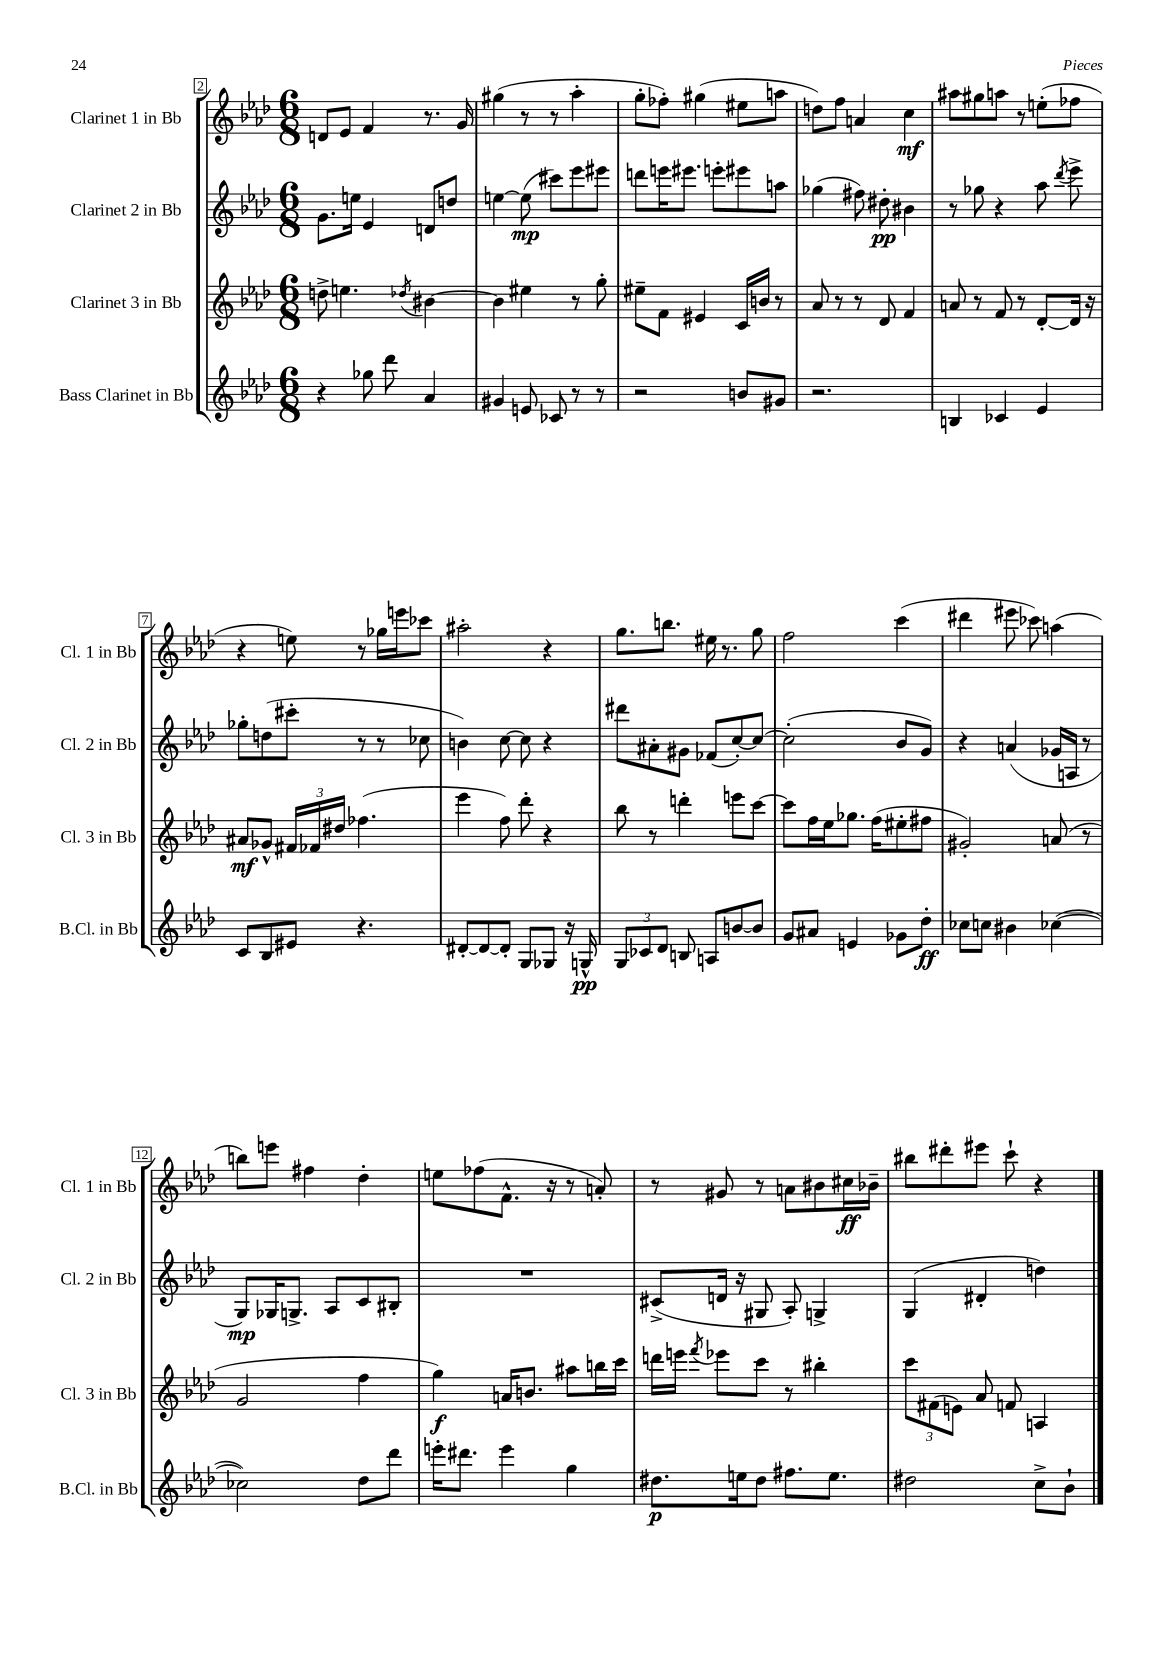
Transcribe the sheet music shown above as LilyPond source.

<<
\new StaffGroup <<
\new Staff = "s0" \with { instrumentName = "Clarinet 1 in Bb" shortInstrumentName = "Cl. 1 in Bb" } {
    \clef treble \key aes \major \numericTimeSignature \time 6/8
    \autoBeamOff d'8[ ees'8] f'4 r8. g'16 |
    gis''4( r8 r8 aes''4-. |
    g''8[-. fes''8]-.) gis''4( eis''8[ a''8] |
    d''8[) f''8] a'4 c''4\mf |
    ais''8[ gis''8 a''8] r8 e''8[-.( fes''8] |
    r4 e''8) r8 ges''16[ e'''16 ces'''8] |
    ais''2-. r4 |
    g''8.[ b''8.] eis''16 r8. g''8 |
    f''2 c'''4( |
    dis'''4 eis'''8 ces'''8) a''4( |
    b''8[) e'''8] fis''4 des''4-. |
    e''8[ fes''8( f'8.]-^ r16 r8 a'8-.) |
    r8 gis'8 r8 a'8[ bis'8 cis''16\ff bes'16]-- |
    bis''8[ dis'''8-. eis'''8] c'''8-! r4 \bar "|." |
}
\new Staff = "s1" \with { instrumentName = "Clarinet 2 in Bb" shortInstrumentName = "Cl. 2 in Bb" } {
    \clef treble \key aes \major \numericTimeSignature \time 6/8
    \autoBeamOff g'8.[ e''16] ees'4 d'8[ d''8] |
    e''4~ e''8\mp( cis'''8[) ees'''8 eis'''8] |
    d'''8[ e'''16 eis'''8.] e'''8[-. eis'''8 a''8] |
    ges''4( fis''8) dis''8-.\pp bis'4 |
    r8 ges''8 r4 aes''8 \acciaccatura { des'''8 } ees'''8-> |
    ges''8[-. d''8( cis'''8]-. r8 r8 ces''8 |
    b'4) c''8~ c''8 r4 |
    dis'''8[ ais'8-. gis'8] fes'8[( c''8~-.) c''8]~ |
    c''2-.( bes'8[ g'8]) |
    r4 a'4( ges'16[ a16] r8 |
    g8[\mp) ges16 g8.]-> aes8[ c'8 bis8]-. |
    R2. |
    cis'8[->( d'16] r16 gis8 aes8-.) g4-> |
    g4( dis'4-. d''4) \bar "|." |
}
\new Staff = "s2" \with { instrumentName = "Clarinet 3 in Bb" shortInstrumentName = "Cl. 3 in Bb" } {
    \clef treble \key aes \major \numericTimeSignature \time 6/8
    \autoBeamOff d''8-> e''4. \acciaccatura { des''8 } bis'4~ |
    bis'4 eis''4 r8 g''8-. |
    eis''8[-- f'8] eis'4 c'16[ b'16] r8 |
    aes'8 r8 r8 des'8 f'4 |
    a'8 r8 f'8 r8 des'8[~-. des'16] r16 |
    ais'8[\mf ges'8]-^ \tuplet 3/2 { fis'16[ fes'16 dis''16] } fes''4.( |
    ees'''4 f''8) des'''8-. r4 |
    bes''8 r8 d'''4-. e'''8[ c'''8]~ |
    c'''8[ f''16 ees''16 ges''8.] f''16[( eis''8-. fis''8] |
    gis'2-.) a'8( r8 |
    g'2 f''4 |
    g''4\f) a'16[ b'8.] ais''8[ b''16 c'''16] |
    d'''16[ e'''16] \acciaccatura { f'''8 } ees'''8[ c'''8] r8 bis''4-. |
    \tuplet 3/2 { c'''8[ fis'8( e'8]) } aes'8 f'8 a4 \bar "|." |
}
\new Staff = "s3" \with { instrumentName = "Bass Clarinet in Bb" shortInstrumentName = "B.Cl. in Bb" } {
    \clef treble \key aes \major \numericTimeSignature \time 6/8
    \autoBeamOff r4 ges''8 des'''8 aes'4 |
    gis'4 e'8 ces'8 r8 r8 |
    r2 b'8[ gis'8] |
    r2. |
    b4 ces'4 ees'4 |
    c'8[ bes8 eis'8] r4. |
    dis'8[~-. dis'8~ dis'8]-. g8[ ges8] r16 g16-^\pp |
    \tuplet 3/2 { g8[ ces'8 des'8] } b8 a8[ b'8~ b'8] |
    g'8[ ais'8] e'4 ges'8[ des''8]-.\ff |
    ces''8[ c''8] bis'4 ces''4~( |
    ces''2) des''8[ des'''8] |
    e'''16[-. dis'''8.] e'''4 g''4 |
    dis''8.[\p e''16 dis''8] fis''8.[ e''8.] |
    dis''2 c''8[-> bes'8]-! \bar "|." |
}
>>
>>
\layout { \context { \Score currentBarNumber = #2 \override BarNumber.stencil = #(make-stencil-boxer 0.1 0.3 ly:text-interface::print) } }
